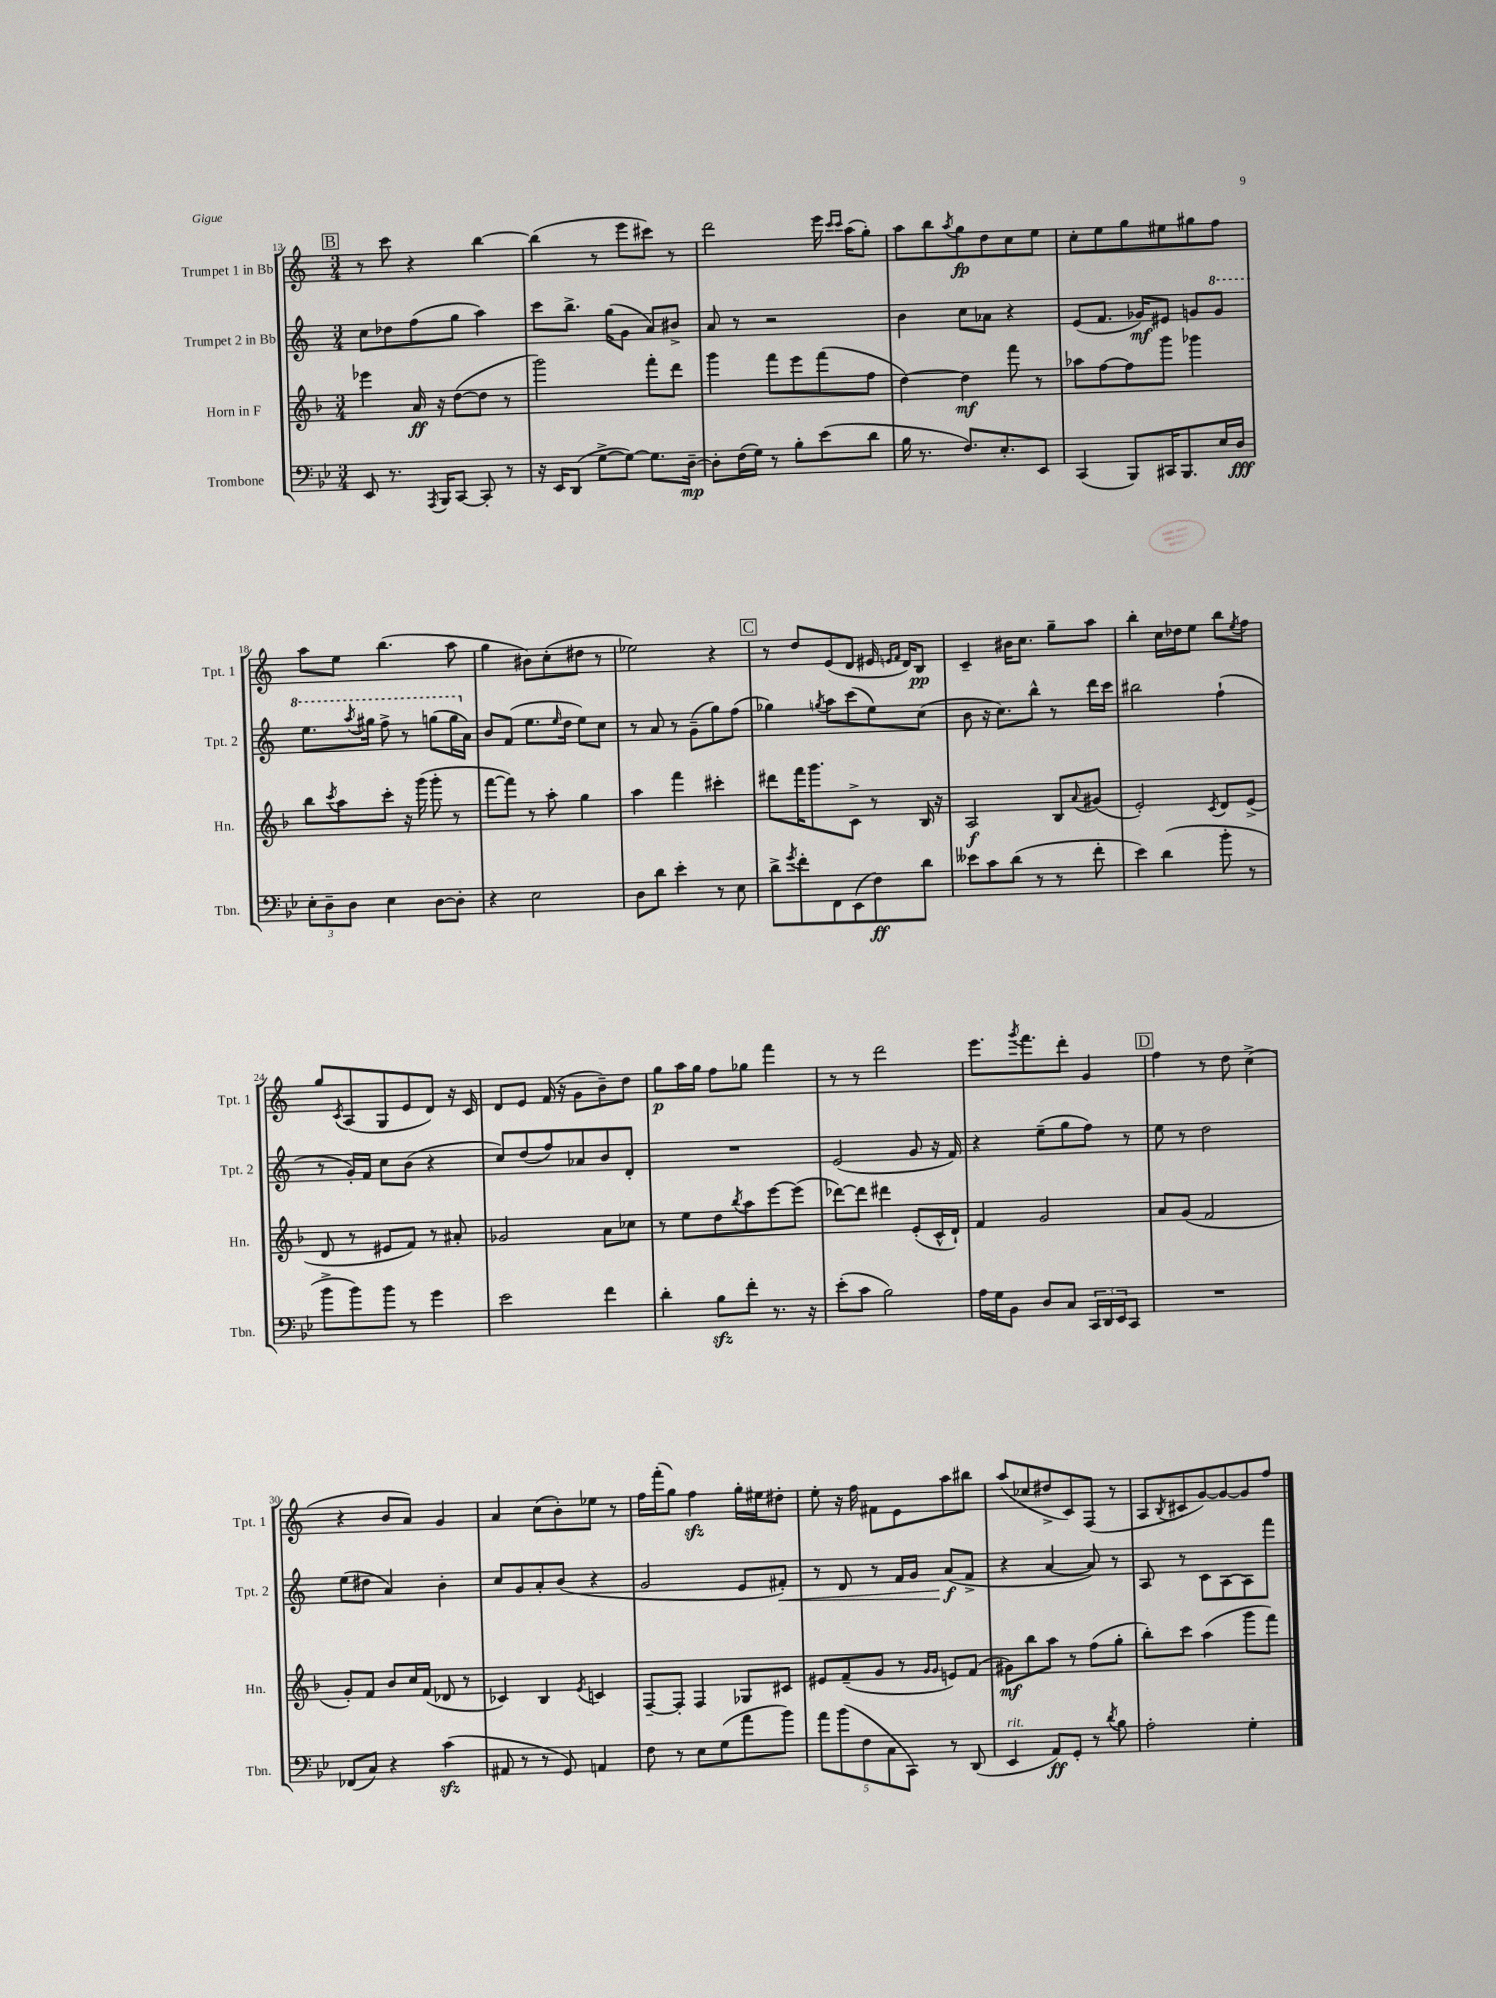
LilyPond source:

<<
\new StaffGroup <<
\new Staff = "s0" \with { instrumentName = "Trumpet 1 in Bb" shortInstrumentName = "Tpt. 1" } {
    \clef treble \key c \major \numericTimeSignature \time 3/4
    \mark \markup { \box "B" } r8 c'''8 r4 b''4~ |
    b''4( r8 e'''8 cis'''8) r8 |
    d'''2 e'''16 \grace { c'''16 c'''16 } a''16( g''8-.) |
    a''8 b''8 \acciaccatura { a''8 } g''8\fp d''8 c''8 e''8 |
    c''8-. e''8 g''8 eis''8 gis''8 f''8 |
    a''8 e''8 b''4.( a''8 |
    g''4 bis'8) c''8-.( dis''8 r8 |
    ees''2) r4 |
    \mark \markup { \box "C" } r8 d''8 e'8( d'8 eis'16 \grace { e'16 f'16 } d'16) b8\pp |
    c'4-- bis'16 c''8. g''8-- a''8 |
    b''4-. c''16 des''16 e''8 b''8 \acciaccatura { e''8 } f''8 |
    g''8 \acciaccatura { c'8 } a8( g8 e'8 d'8) r16 c'16 |
    d'8 e'8 f'16( r16 g'8 b'8--) d''8 |
    g''8\p a''16 g''16 f''8 ges''8 f'''4 |
    r8 r8 d'''2 |
    e'''8. \acciaccatura { g'''8 } f'''8. d'''8-. g'4 |
    \mark \markup { \box "D" } f''4 r8 d''8 c''4->( |
    r4 b'8 a'8) g'4 |
    a'4 c''8( b'8-.) ees''8 r8 |
    f''16 f'''16-.( g''8) f''4\sfz g''16-. eis''16 dis''8-. |
    e''8-. r16 f''16 fis'8 e'8 a''8 bis''8 |
    a''8( ces''8 dis''8-> c'8) f8( r8 |
    a8 \acciaccatura { b8 } cis'8 g'8~) g'8~ g'8 f''8 \bar "|." |
}
\new Staff = "s1" \with { instrumentName = "Trumpet 2 in Bb" shortInstrumentName = "Tpt. 2" } {
    \clef treble \key c \major \numericTimeSignature \time 3/4
    \mark \markup { \box "B" } c''8 des''8 f''8( g''8 a''4) |
    c'''8 b''8.-> g''16( g'8 a'8) bis'8-> |
    a'8 r8 r2 |
    b'4 c''8 aes'8 r4 |
    e'8( f'8. ges'16\mf) eis'8 g'8 \ottava #1 g''8 |
    e'''8. \acciaccatura { a'''8 } gis'''16 f'''8-> r8 g'''8( g'''16 \ottava #0 a'16) |
    b'8 f'8( e''8. \grace { e''16 } d''16 e''8) c''8 |
    r8 a'8 r8 g'8--( g''8) f''8( |
    \mark \markup { \box "C" } ges''4) \acciaccatura { g''8 } a''8 c'''8( e''8) c''8( |
    b'8 r16 c''8.) b''8-^ r8 d'''16 c'''16 |
    bis''2 f''4-!( |
    r8 g'16-.) f'16 c''8 b'8( r4 |
    c''8) d''8( f''8) aes'8 b'8 d'8-. |
    R2. |
    e'2( g'8 r16 f'16) |
    r4 e''8--( g''8 f''8) r8 |
    \mark \markup { \box "D" } e''8 r8 d''2 |
    e''8( dis''8 a'4) b'4-. |
    c''8 g'8 a'8-. b'8( r4 |
    g'2 e'8 fis'8-.\<) |
    r8 d'8 r8 f'16 g'16 a'8\f\!( f'8-> |
    r4 a'4~ a'8) r8 |
    a8 r8 c'8 a8~ a8 f'''8 \bar "|." |
}
\new Staff = "s2" \with { instrumentName = "Horn in F" shortInstrumentName = "Hn." } {
    \clef treble \key f \major \numericTimeSignature \time 3/4
    \mark \markup { \box "B" } ees'''4 a'16\ff r16 d''8~( d''8 r8 |
    g'''2) f'''8-. d'''8 |
    g'''4 f'''8 e'''8 f'''8( f''8 |
    d''4~) d''4\mf f'''8 r8 |
    aes''8 f''8~ f''8 g'''8 ges'''4 |
    bes''8 \acciaccatura { c'''8 } a''8 c'''8-. r16 g'''16( g'''8-. r8 |
    f'''8~ f'''8) r8 a''8-. g''4 |
    a''4 f'''4 cis'''4-. |
    \mark \markup { \box "C" } dis'''8 f'''16 g'''8. c'8-> r8 bes16 r16 |
    a2\f bes8 \appoggiatura { a'8 } gis'8( |
    e'2-.) \acciaccatura { c'8 } d'8 e'8->( |
    d'8 r8 eis'8 f'8) r8 ais'8-. |
    ges'2 a'8 ces''8 |
    r8 e''8 d''8 \acciaccatura { bes''8 } a''8 e'''8~ e'''8( |
    des'''8~) des'''8 dis'''4 e'8-.( c'16-^ d'16-!) |
    f'4 g'2 |
    \mark \markup { \box "D" } a'8 g'8( f'2 |
    g'8-.) f'8 bes'8 c''16 f'16( des'8 r8 |
    ces'4) bes4 \acciaccatura { e'8 } c'4 |
    f8~-- f8-. f4 ges8 cis'8 |
    eis'8 f'8--( g'8 r8 \grace { g'16 g'16 } e'8) f'8( |
    gis'8\mf) bes''8 a''8 r8 f''8( g''8-. |
    bes''8-.) c'''8 a''4( g'''8 f'''8) \bar "|." |
}
\new Staff = "s3" \with { instrumentName = "Trombone" shortInstrumentName = "Tbn." } {
    \clef bass \key bes \major \numericTimeSignature \time 3/4
    \mark \markup { \box "B" } ees,8 r8. \acciaccatura { a,,8 } bes,,16 c,8~ c,8-. r8 |
    r16 ees,16 d,8( g8~-> g8~) g8. d16~--\mp |
    d8-. f16( g16) r8 bes8-. ees'8( d'8 |
    bes16 r8. f8.) ees8.-. ees,8 |
    c,4( bes,,8) cis,16 bes,,8. ees16 d16\fff |
    \tuplet 3/2 { ees8-. d8-- d8 } ees4 d8~ d8-. |
    r4 ees2 |
    d8 d'8 ees'4-. r8 ees8 |
    \mark \markup { \box "C" } d'8-> \acciaccatura { g'8 } f'8-. f,8 ees,8( f8\ff) d'8 |
    eeses'8 c'8 d'8( r8 r8 f'8-. |
    ees'4) d'4( bes'8-. r8 |
    bes'8-> bes'8) bes'8 r8 g'4 |
    ees'2 f'4 |
    d'4-. bes8\sfz f'8-. r8. r16 |
    ees'8-.( c'8 bes2) |
    a16 g16 bes,8 d8 c8 \tuplet 3/2 { c,16 d,16 ees,16 } c,8 |
    \mark \markup { \box "D" } R2. |
    fes,8( c8) r4 c'4\sfz( |
    ais,8 r8 r8 g,8) a,4 |
    f8 r8 ees8 g8( a'8 bes'8) |
    \tuplet 5/4 { a'8 bes'8( f8 c8 c,8) } r8 d,8( |
    ees,4^\markup { \italic "rit." } a,8\ff) g,8-. r8 \acciaccatura { d'8 } bes8 |
    a2-. g4-. \bar "|." |
}
>>
>>
\layout { \context { \Score currentBarNumber = #13 } }
